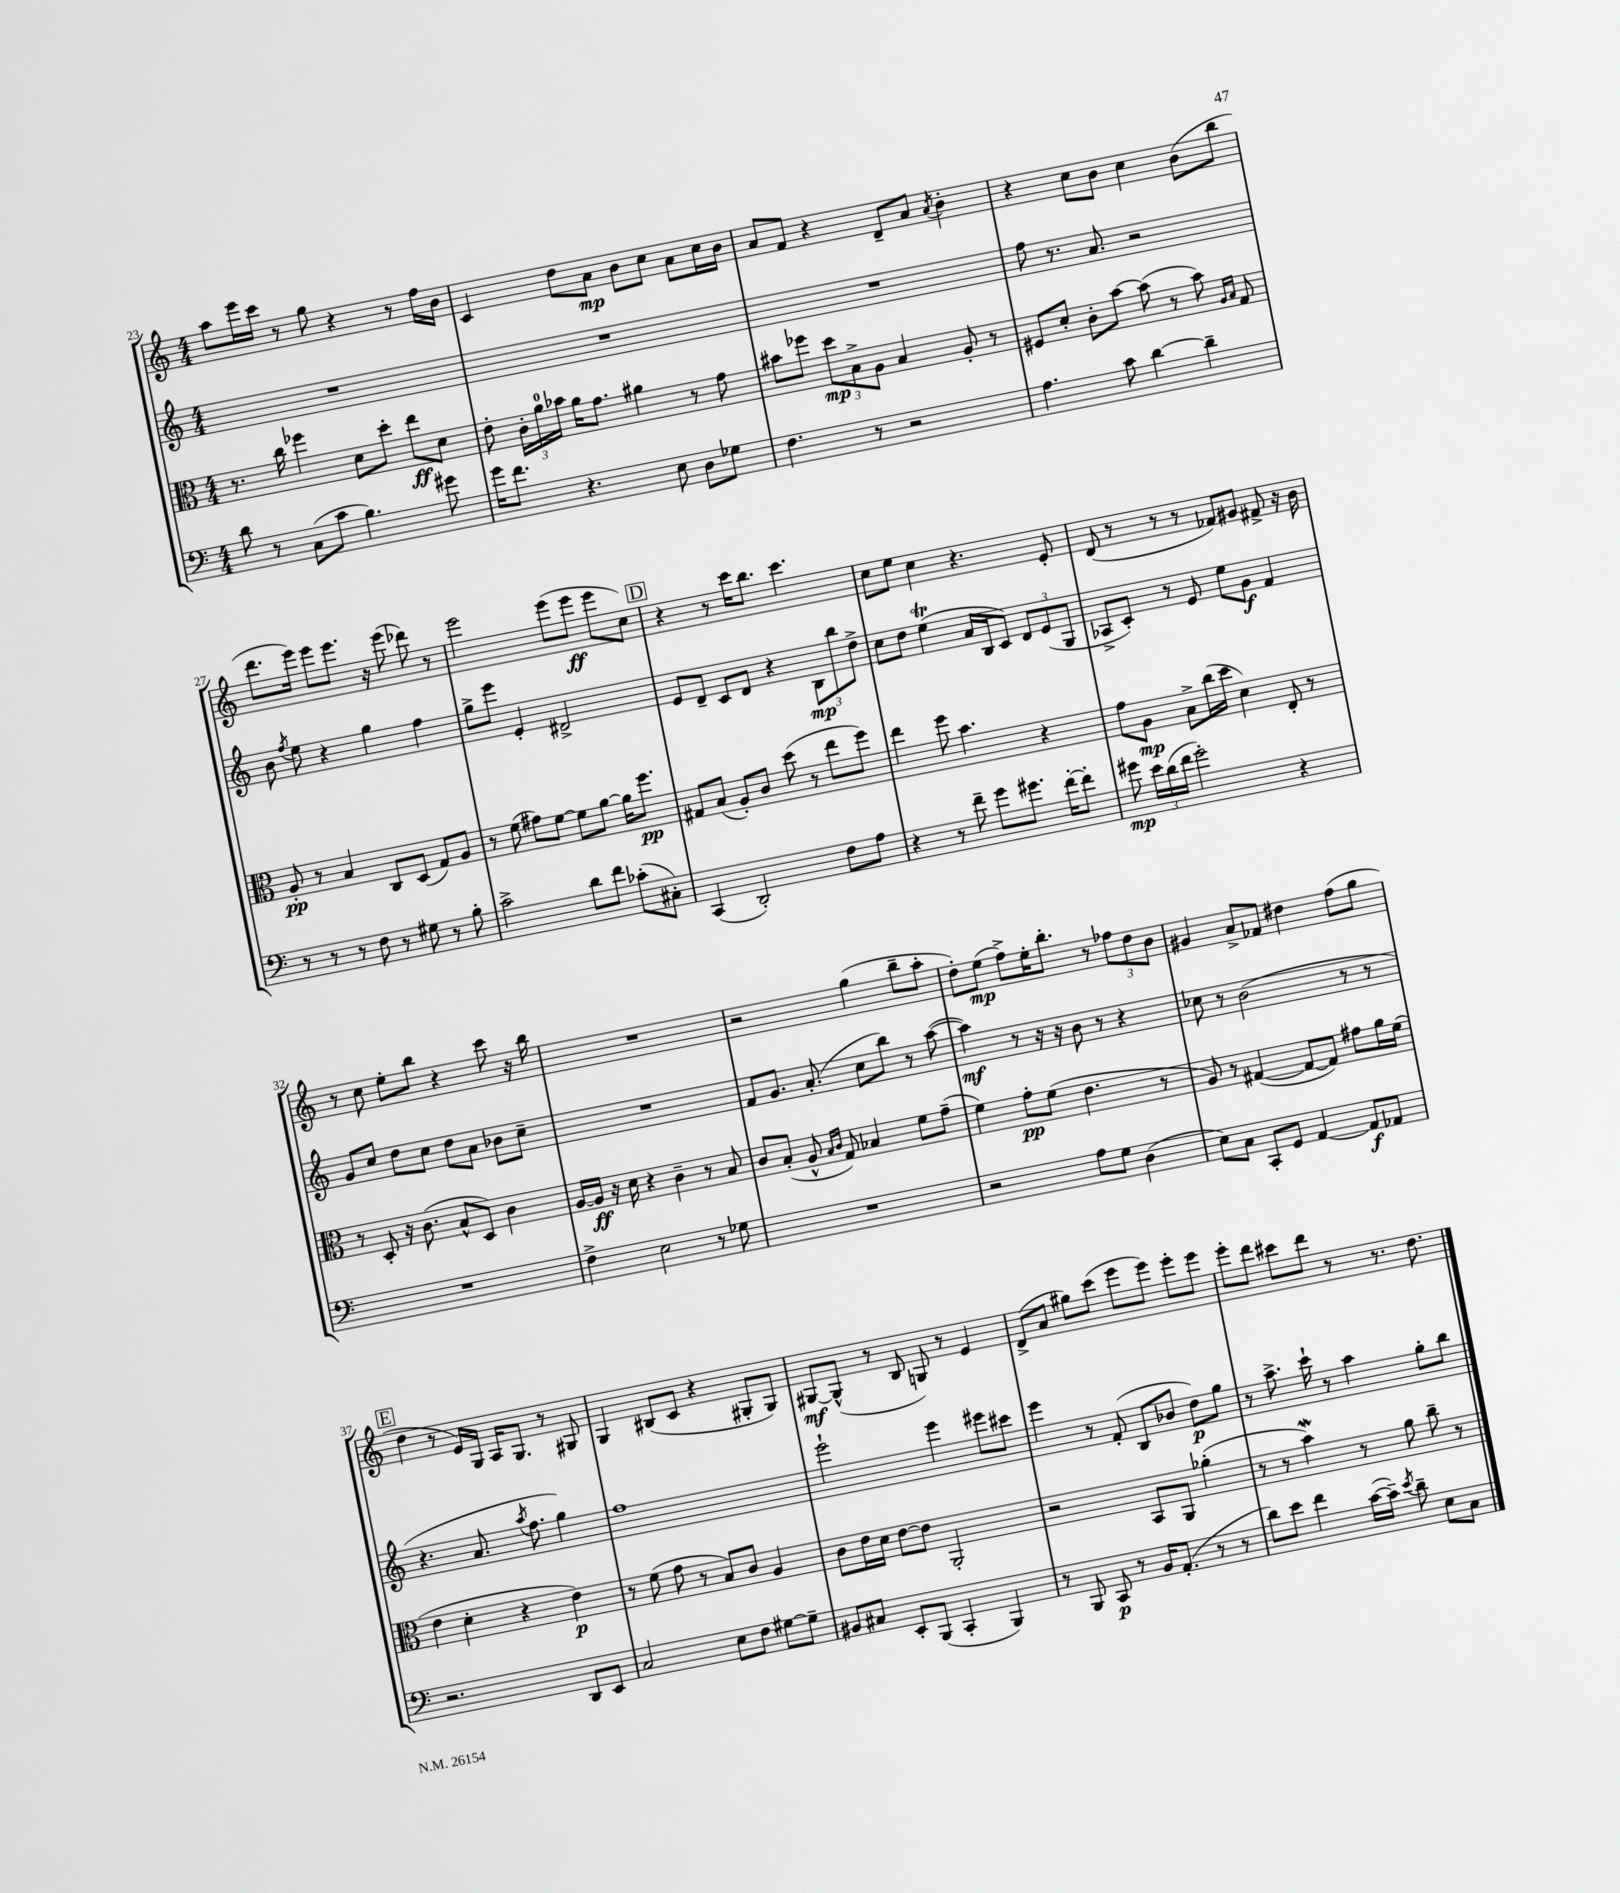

**kern	**dynam	**kern	**dynam	**kern	**dynam	**kern	**dynam
*part4	*part4	*part3	*part3	*part2	*part2	*part1	*part1
*staff4	*staff4	*staff3	*staff3	*staff2	*staff2	*staff1	*staff1
*clefF4	*	*clefC3	*	*clefG2	*	*clefG2	*
*k[]	*	*k[]	*	*k[]	*	*k[]	*
*M4/4	*	*M4/4	*	*M4/4	*	*M4/4	*
=23	=23	=23	=23	=23	=23	=23	=23
8d\	.	8.r	.	1r	.	8aa\L	.
8r	.	.	.	.	.	16eee\L	.
.	.	16cc\	.	.	.	16ccc\JJ	.
(8C\L	.	4ff-X\	.	.	.	8r	.
8c\J	.	.	.	.	.	8gg\	.
4.B\)	.	8d\L	.	.	.	4r	.
.	.	8dd'\J	.	.	.	.	.
.	.	8ee\L	ff	.	.	8r	.
8g#X\	.	8d\J	.	.	.	16ff\LL	.
.	.	.	.	.	.	16b\JJ	.
=24	=24	=24	=24	=24	=24	=24	=24
16g\KL	.	8e'\	.	1r	.	4c/	.
8.f\J	.	.	.	.	.	.	.
.	.	24c'\LL	.	.	.	.	.
.	.	24a\	.	.	.	.	.
.	.	24b-X\JJ	.	.	.	.	.
4.r	.	16a\KL	.	.	.	8dd\L	.
.	.	8.g\J	.	.	.	.	.
.	.	.	.	.	.	8a\J	mp
.	.	4a#X\	.	.	.	8b\L	.
8E\	.	.	.	.	.	8cc\J	.
8D\L	.	8r	.	.	.	8a\L	.
8G-X\J	.	8g\	.	.	.	16cc\L	.
.	.	.	.	.	.	16b\JJ	.
=25	=25	=25	=25	=25	=25	=25	=25
4.F\	.	8b#X\L	.	1r	.	8a/L	.
.	.	8ff-X\J	.	.	.	8f/J	.
.	.	12dd\L	mp	.	.	4r	.
.	.	12B^\	.	.	.	.	.
8r	.	.	.	.	.	.	.
.	.	12A\J	.	.	.	.	.
2r	.	4B/	.	.	.	8d~/L	.
.	.	.	.	.	.	8a/J	.
.	.	.	.	.	.	8qa/	.
.	.	8A'/	.	.	.	4b'\	.
.	.	8r	.	.	.	.	.
=26	=26	=26	=26	=26	=26	=26	=26
4.A\	.	8F#X/L	.	8ff\	.	4r	.
.	.	8d'/J	.	8.r	.	.	.
.	.	8c'\L	.	.	.	8cc\L	.
.	.	.	.	8.a/	.	.	.
8c\	.	[8b\J	.	.	.	8b\J	.
[4d\	.	(8b\]	.	2r	.	4cc\	.
.	.	8r	.	.	.	.	.
4d~\]	.	8b\)	.	.	.	(8b\L	.
.	.	16qqA/LL	.	.	.	.	.
.	.	16qqB/JJ	.	.	.	.	.
.	.	8G/	.	.	.	8bb\J	.
!!LO:LB:g=z
=27	=27	=27	=27	=27	=27	=27	=27
8r	.	8A'/	pp	8b\	.	8.ddd\L	.
.	.	.	.	8qff/	.	.	.
8r	.	8r	.	8ee\	.	.	.
.	.	.	.	.	.	16eee\Jk)	.
8r	.	4B/	.	4r	.	8eee\L	.
8F\	.	.	.	.	.	8.eee\J	.
8r	.	8C/L	.	4gg\	.	.	.
.	.	.	.	.	.	16r	.
8G#X\	.	(8D/J	.	.	.	(8eee\	.
8r	.	8G/L)	.	4ff\	.	8ddd-X\)	.
8B'\	.	8A/J	.	.	.	8r	.
=28	=28	=28	=28	=28	=28	=28	=28
2c^\	.	8r	.	8gg^\L	.	2eee\	.
.	.	(8f\	.	8eee\J	.	.	.
.	.	8g#X\L)	.	4e'/	.	.	.
.	.	[8f\J	.	.	.	.	.
8d\L	.	8f\L]	.	2d#X^/	.	(8eee\L	.
8f\J	.	[8a\J	.	.	.	8eee\J	ff
(8c-X'\L	.	16a\KL]	.	.	.	8eee\L	.
.	.	8.ff\J	pp	.	.	.	.
8C#X'\J)	.	.	.	.	.	8cc\J)	.
!!LO:REH:place=s1:t=D
=29	=29	=29	=29	=29	=29	=29	=29
(4CC/	.	8G#X/L	.	8e/L	.	4r	.
.	.	(8B/J	.	8d~/J	.	.	.
2DD'/)	.	8A'/L)	.	8c/L	.	8r	.
.	.	8c/J	.	8d/J	.	16ccc\KL	.
.	.	.	.	.	.	8.bb\J	.
.	.	(8dd\	.	4r	.	.	.
.	.	8r	.	.	.	4.ccc\	.
8F\L	.	8ee\L	.	12B\L	mp	.	.
.	.	.	.	12bb\	.	.	.
8A\J	.	8ff\J)	.	.	.	.	.
.	.	.	.	12dd^\J	.	.	.
=30	=30	=30	=30	=30	=30	=30	=30
4r	.	4ee\	.	8cc\L	.	8cc\L	.
.	.	.	.	8dd\J	.	8ee\J	.
8r	.	8ff\	.	(4eet\	.	4cc\	.
8f~\	.	4.b\	.	.	.	.	.
8g\L	.	.	.	16a/LL	.	4.r	.
.	.	.	.	16B/J	.	.	.
8.g#X\J	.	.	.	8c/J)	.	.	.
.	.	4r	.	12d/L	.	.	.
[16f'\KL	.	.	.	.	.	.	.
.	.	.	.	(12e/	.	.	.
8f'\J]	.	.	.	.	.	8e'/	.
.	.	.	.	12G/J	.	.	.
=31	=31	=31	=31	=31	=31	=31	=31
8g#X\	mp	8g\L	.	8A-X^/L	.	(8d/	.
24e\LL	.	8A\J	mp	8c'/J)	.	8r	.
(24d\	.	.	.	.	.	.	.
24f\JJ	.	.	.	.	.	.	.
2g#'\)	.	8B^\L	.	8r	.	8r	.
.	.	(16cc\L	.	8e/	.	8r	.
.	.	16dd\JJ	.	.	.	.	.
.	.	4d\)	.	8ee\L	.	8f-X/L)	.
.	.	.	.	8g\J	f	8g#X/J	.
4r	.	8E'/	.	4f/	.	8f#X^/	.
.	.	8r	.	.	.	16r	.
.	.	.	.	.	.	16b\	.
!!LO:LB:g=z
=32	=32	=32	=32	=32	=32	=32	=32
1r	.	8r	.	8g/L	.	8r	.
.	.	8D'/	.	8cc/J	.	8cc\	.
.	.	16r	.	8dd\L	.	8ee'\L	.
.	.	(8.c\	.	.	.	.	.
.	.	.	.	8cc\J	.	8bb\J	.
.	.	8B^^/L	.	8dd\L	.	4r	.
.	.	8D/J)	.	8a\J	.	.	.
.	.	4c\	.	8b-X\L	.	8ccc\	.
.	.	.	.	8cc~\J	.	16r	.
.	.	.	.	.	.	16bb\	.
=33	=33	=33	=33	=33	=33	=33	=33
4F^\	.	[16A/LL	.	1r	.	1r	.
.	.	16A/JJ]	ff	.	.	.	.
.	.	16r	.	.	.	.	.
.	.	16d\	.	.	.	.	.
2E\	.	4r	.	.	.	.	.
.	.	4c~\	.	.	.	.	.
8r	.	8r	.	.	.	.	.
8G-X\	.	8B/	.	.	.	.	.
=34	=34	=34	=34	=34	=34	=34	=34
1r	.	8c/L	.	8f/L	.	2r	.
.	.	(8B'/J	.	8.g/J	.	.	.
.	.	8A^^/	.	.	.	.	.
.	.	.	.	(8.a'/	.	.	.
.	.	16qqB/LL	.	.	.	.	.
.	.	16qqc/JJ	.	.	.	.	.
.	.	8G/)	.	.	.	.	.
.	.	4B-X/	.	8cc\L	.	(4gg\	.
.	.	.	.	8bb\J)	.	.	.
.	.	8f\L	.	8r	.	8bb~\L	.
.	.	(8g~\J	.	([8aa\	.	8aa'\J	.
=35	=35	=35	=35	=35	=35	=35	=35
2r	.	4f\)	.	4aa\])	mf	8dd'\L)	.
.	.	.	.	.	.	(8ee\J	mp
.	.	8g'\L	pp	8r	.	8ff^\L)	.
.	.	(8f\J	.	16r	.	16ee'\K	.
.	.	.	.	16r	.	8.bb'\J	.
8A\L	.	4.e\	.	8b\	.	.	.
8G\J	.	.	.	8r	.	8r	.
(4D\	.	.	.	4r	.	12ff-X\L	.
.	.	.	.	.	.	12dd\	.
.	.	8r	.	.	.	.	.
.	.	.	.	.	.	12b\J	.
=36	=36	=36	=36	=36	=36	=36	=36
8E\L)	.	8A/)	.	8cc-X\	.	4g#X/	.
8C\J	.	8r	.	8r	.	.	.
8CC'/L	.	([4G#X/	.	(2b\	.	8a^/L	.
8GG/J	.	.	.	.	.	8f-X/J	.
[4AA/	.	8G#/L_	.	.	.	4dd#X\	.
.	.	8G#/J])	.	.	.	.	.
8AA/L]	f	8g#X\L	.	8r	.	(8ff\L	.
8AA-X/J	.	16a\L	.	8r	.	8gg\J	.
.	.	(16f\JJ	.	.	.	.	.
!!LO:LB:g=z
!!LO:REH:place=s1:t=E
=37	=37	=37	=37	=37	=37	=37	=37
2.r	.	4e\	.	4.r	.	4dd\	.
.	.	4d'\	.	.	.	8r	.
.	.	.	.	8.a/	.	16e/LL)	.
.	.	.	.	.	.	16G/JJ	.
.	.	4r	.	.	.	16A/KL	.
.	.	.	.	8qaa/	.	.	.
.	.	.	.	8.ff\	.	8.G/J	.
8DD/L	.	4e\)	p	4gg\)	.	8r	.
8EE/J	.	.	.	.	.	8G#X/	.
=38	=38	=38	=38	=38	=38	=38	=38
2C/	.	8r	.	1ff	.	4G/	.
.	.	(8f\	.	.	.	.	.
.	.	8g\	.	.	.	(8B#X/L	.
.	.	8r	.	.	.	8c/J	.
8E\L	.	8B/L)	.	.	.	4r	.
8F\J	.	8c/J	.	.	.	.	.
[8G#X\L	.	4A/	.	.	.	8G#X'/L	.
8G#~\J]	.	.	.	.	.	8G#/J)	.
=39	=39	=39	=39	=39	=39	=39	=39
8BB#X/L	.	8c\L	.	2eee`\	.	[8G#X/L	mf
8C#X/J	.	16e\L	.	.	.	(8G#^^/J]	.
.	.	16d\JJ	.	.	.	.	.
8EE'/L	.	[8e\L	.	.	.	8r	.
(8BBB/J	.	8e\J]	.	.	.	8B/	.
4CC'/	.	2AA'/	.	4eee\	.	8Gn/)	.
.	.	.	.	.	.	8r	.
4BBB/)	.	.	.	8eee#X\L	.	4e/	.
.	.	.	.	8ccc#X\J	.	.	.
=40	=40	=40	=40	=40	=40	=40	=40
8r	.	2r	.	4eee\	.	(8d^/L	.
8BBB/	.	.	.	.	.	8a/J	.
8CC/	p	.	.	8r	.	8gg#X\L)	.
8r	.	.	.	(8f'/	.	(8ccc\J	.
16BB/KL	.	8BB/L	.	8B/L	.	8eee\L	.
(8.AA'/J	.	.	.	.	.	.	.
.	.	8AA/J	.	8b-X/J	.	8eee\J)	.
8r	.	(4a-X'\	.	8dd\L)	p	8eee'\L	.
8r	.	.	.	8gg\J	.	8eee\J	.
=41	=41	=41	=41	=41	=41	=41	=41
8d\L)	.	8r	.	8r	.	8eee'\L	.
8e\J	.	8r	.	8.aa^\	.	8ddd\J	.
4f\	.	4bW\)	.	.	.	8ccc#X\L	.
.	.	.	.	16ccc`\	.	.	.
.	.	.	.	8r	.	8ddd\J	.
([16c\LL	.	8r	.	4aa\	.	8r	.
16c~\JJ])	.	.	.	.	.	.	.
8qe/	.	.	.	.	.	.	.
8d~\	.	8a\	.	.	.	8.r	.
8E\L	.	8cc~\	.	8gg'\L	.	.	.
.	.	.	.	.	.	8.dd\	.
8C\J	.	8r	.	8bb\J	.	.	.
==	==	==	==	==	==	==	==
*-	*-	*-	*-	*-	*-	*-	*-
